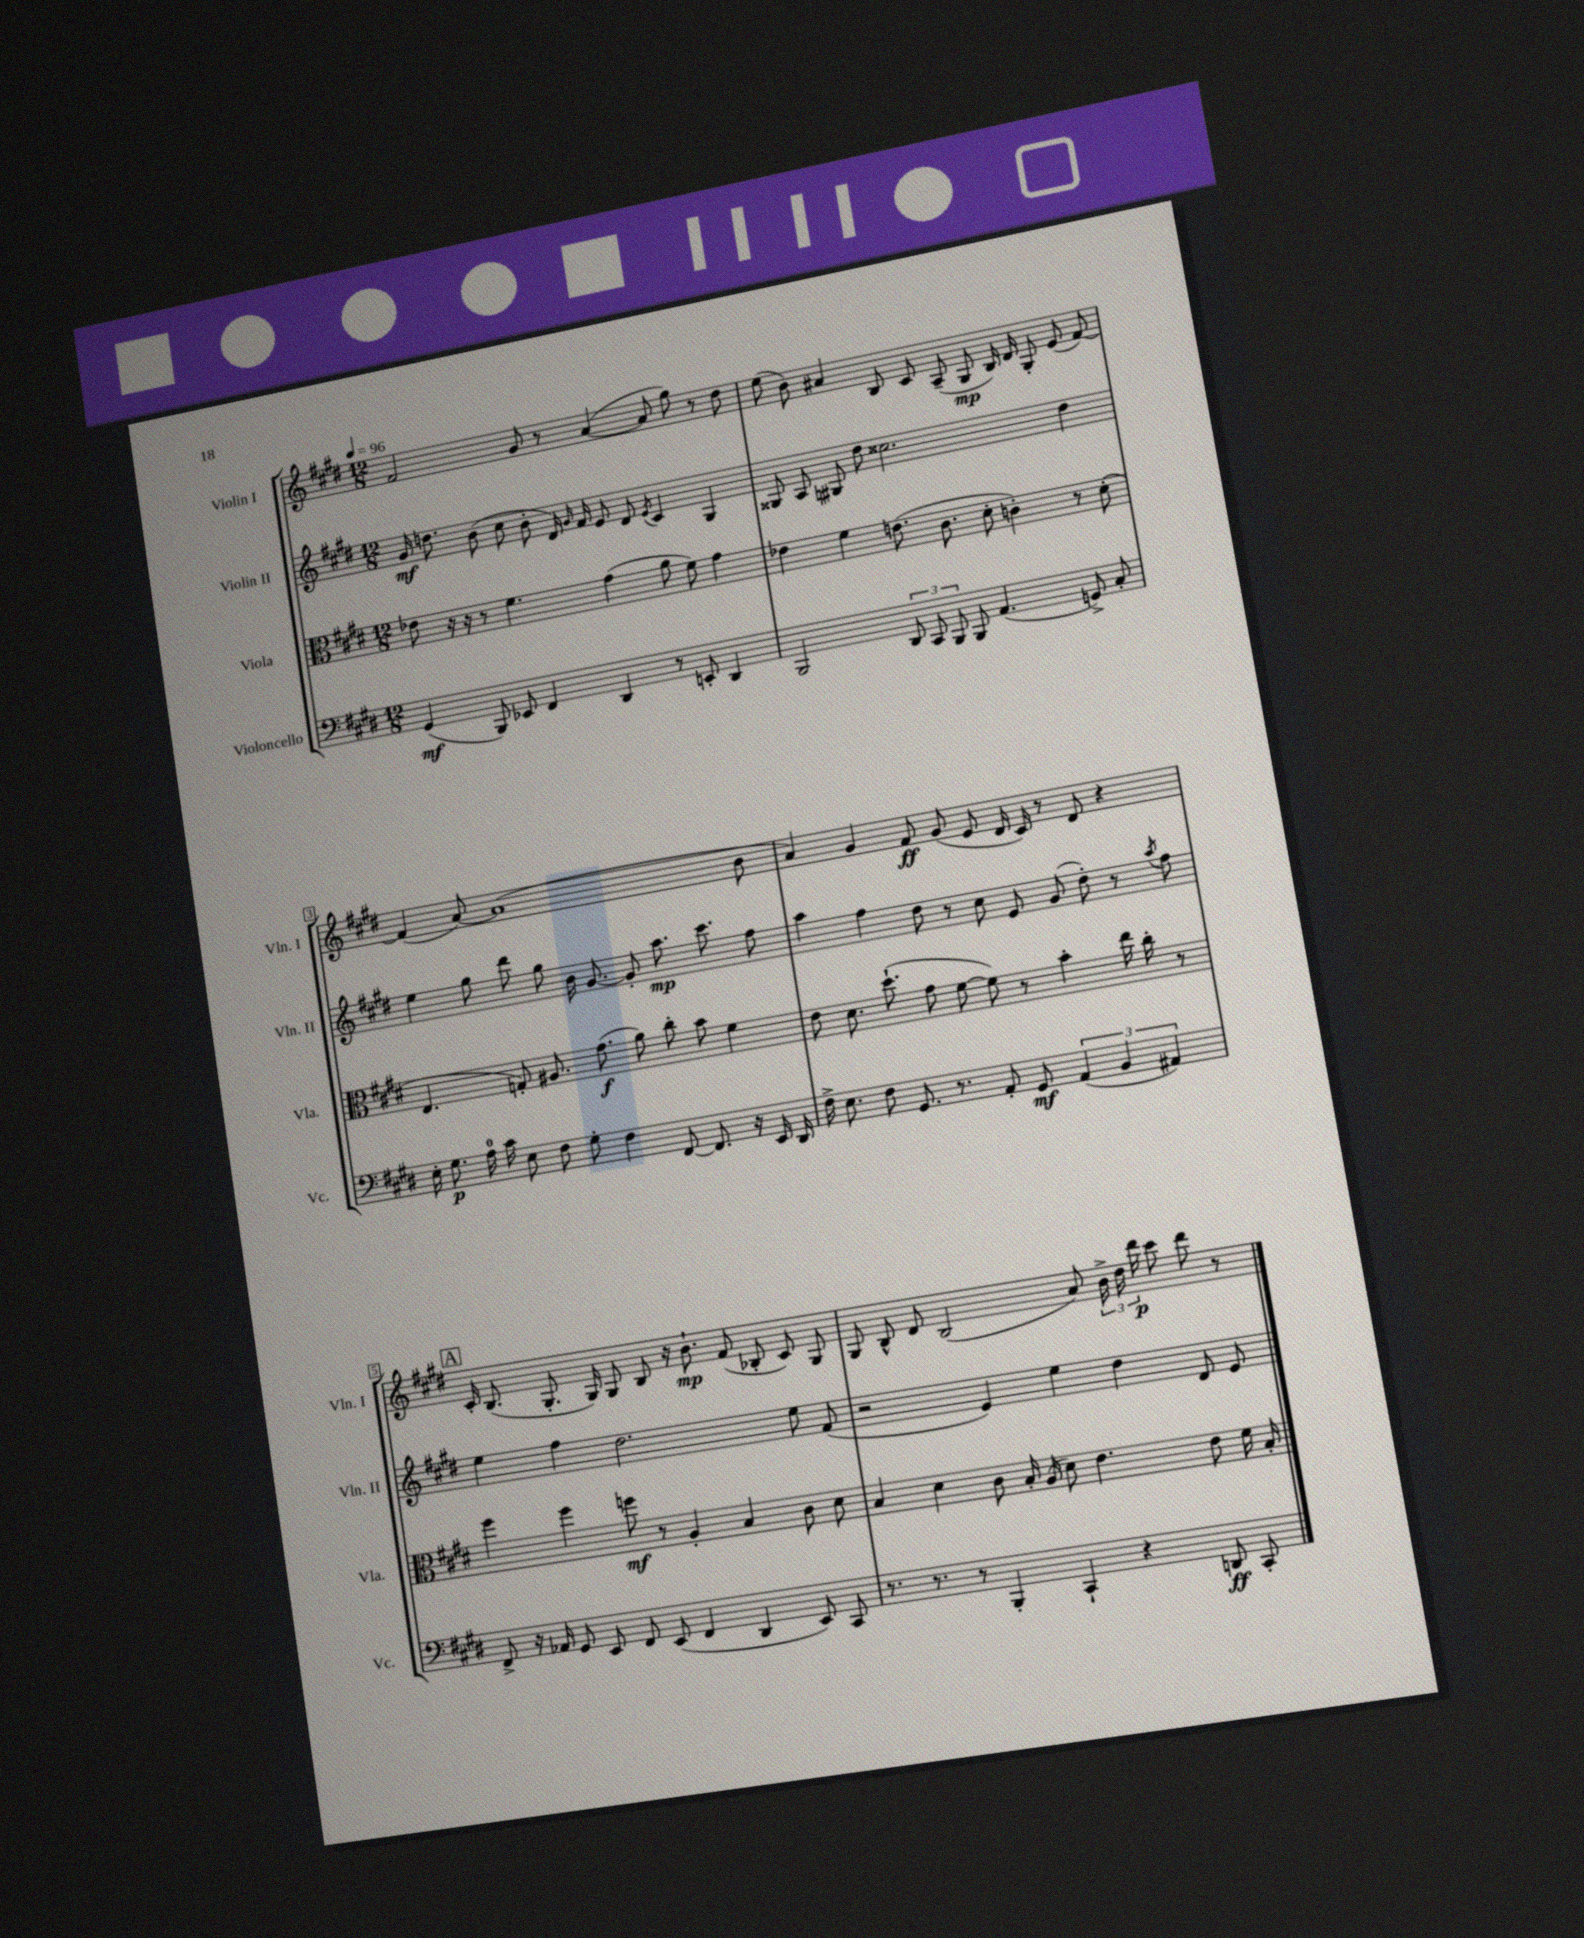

**kern	**kern	**kern	**kern
*staff4	*staff3	*staff2	*staff1
*clefF4	*clefC3	*clefG2	*clefG2
*k[f#c#g#d#]	*k[f#c#g#d#]	*k[f#c#g#d#]	*k[f#c#g#d#]
*M12/8	*M12/8	*M12/8	*M12/8
*MM96	*MM96	*MM96	*MM96
(4GG#	8e-	16g#	2f#
.	.	8.dd	.
.	16r	.	.
.	16r	.	.
8BBB)	8r	(8b	.
8EE-	4.f#	8cc#	.
4FF#	.	8b'	8g#
.	.	16d#)	8r
.	.	16qqg#	.
.	.	16f#	.
4DD#	(4g#	8e	([4a
.	.	8d#	.
.	.	8qe	.
8r	8a	4c#	8a]
8EE'	8f#)	.	8gg#)
4DD#	4g#	4G#	8r
.	.	.	8dd#
=	=	=	=
2BBB	4e-	8G##	(8ee
.	.	8A	8b)
.	4f#	8G#	4a#
.	.	8dd#	.
12DD#	(8.e	2.cc##	8B
12CC#	.	.	.
.	.	.	8c#
12BBB	.	.	.
.	8.c#	.	.
8BBB	.	.	(8A~
(4.AA	8d#'	.	8G#
.	4c')	.	16B)
.	.	.	16d#
.	.	.	8G#'
8GG^)	8r	4dd#	(8e
8C#'	(8d#'	.	[8f#)
=	=	=	=
16E'	4.E	4ee	(4f#]
8.G#	.	.	.
16A	.	8gg#	[8a)
16c#	.	.	.
8E	8G')	8ddd#	(1a]
8F#	8.A#	8gg#	.
8G#'	.	16b	.
.	(8.g#	[8.g#	.
4F#	.	.	.
.	8a)	8g#']	.
[8FF#	8cc#'	8.aa	.
8.FF#]	8b	.	.
.	.	8.ccc#	.
.	4f#	.	.
16r	.	.	.
16EE	.	8ff#	8b
16DD#	.	.	.
=	=	=	=
16F#^	8e	4aa	4a)
8.E	.	.	.
.	8.d#	.	.
8F#	.	4ff#	4g#
.	(8.dd#`	.	.
8.GG#	.	.	.
.	8g#	8dd#	8f#
8.r	.	.	.
.	[8f#	8r	(8g#
8AA'	8f#])	8cc#	8e
8GG#	8r	8e	16d#
.	.	.	16c#)
(6AA	4b'	(8g#	8r
.	.	8dd#')	8d#
6BB	.	.	.
.	16ee	8r	4r
.	16cc#'	.	.
6AA#)	.	.	.
.	.	8qaa	.
.	8r	8ff#	.
=	=	=	=
8FF#^	4ff#	4ee	16c#'
.	.	.	(8.B
16r	.	.	.
16AA-	.	.	.
8GG#	4ff#	4ff#	8.G#'
8EE	.	.	.
.	.	.	16G#)
8FF#	8ff	2.dd#	8G#
(8EE	8r	.	8B
4FF#	4A'	.	16r
.	.	.	8.b`
4DD#	4B	.	(8f#
.	.	.	8B-'
8EE)	8c#	8ee	8c#)
8CC#	8d#	(8f#	8G#
=	=	=	=
8.r	4B	2r	8G#
.	.	.	8B^^
8.r	.	.	.
.	4d#	.	8d#
8r	.	.	(2B
4BBB'	8c#	4e)	.
.	16B'	.	.
.	(16A	.	.
4CC#`	8d#)	4ee	.
.	4.e	.	8a)
4r	.	4dd#	24b^
.	.	.	24dd#
.	.	.	24ddd#
.	.	.	8ccc#
8DD	8e	8d#	8ddd#
8CC#'	16f#	8e	8r
.	16B'	.	.
==	==	==	==
*-	*-	*-	*-
